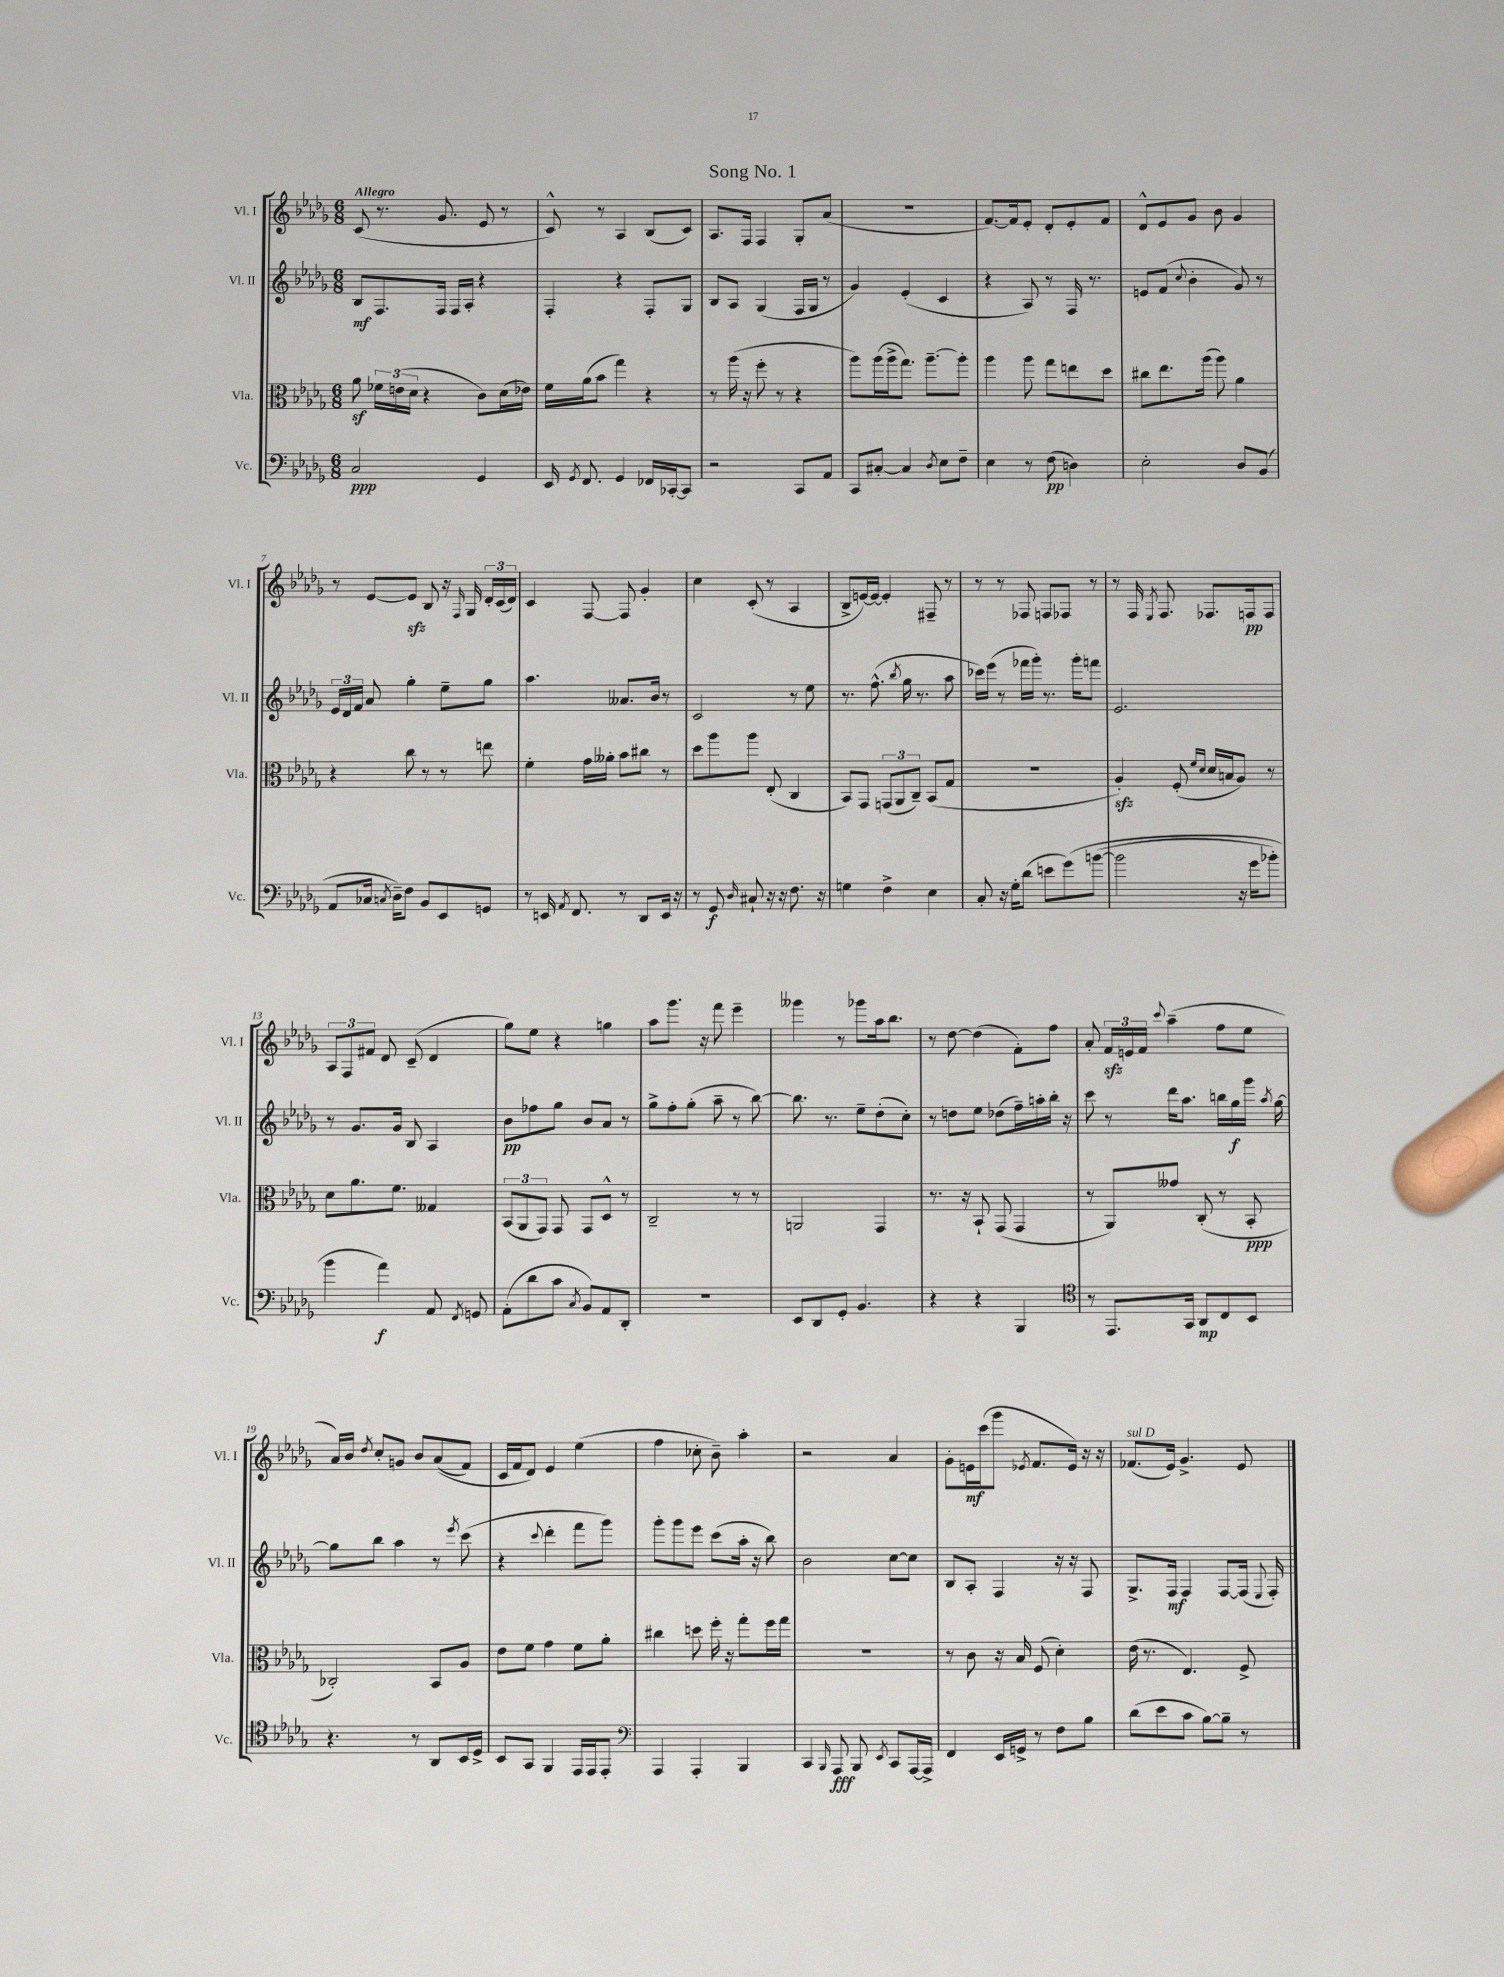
\header { title = "Song No. 1" }
<<
\new StaffGroup <<
\new Staff = "s0" \with { instrumentName = "Vl. I" shortInstrumentName = "Vl. I" } {
    \clef treble \key des \major \numericTimeSignature \time 6/8 \tempo "Allegro"
    \autoBeamOff c'8( r8. ges'8. ees'8 r8 |
    c'8-^) r8 aes4 bes8[( c'8]) |
    aes8.[ f16] f4 ges8[-. aes'8]( |
    R2. |
    f'8.[~) f'16 ees'8]-. des'8[-. ees'8-. f'8] |
    des'8[-^ ees'8 ges'8] bes'8 ges'4 |
    r8 ees'8[~ ees'8]\sfz bes8 r16 \grace { f16 } ges16 \tuplet 3/2 { des'16[-. c'16( des'16]) } |
    c'4 f8~ f8 ges'4-. |
    c''4 c'8-.( r8 aes4 |
    bes8[-> e'16~) e'16]~ e'4-. fis8-- r8 |
    r8 r8 fes8 f8[ fes8] r8 |
    r8 f16 \acciaccatura { ees8 } f8. fes8.[ f16\pp f8] |
    \tuplet 3/2 { aes8[ f8 fis'8] } des'8 c'8--( des'4 |
    ges''8[) ees''8] r4 g''4 |
    aes''8[ ges'''8.] r16 f'''8 ees'''4-- |
    geses'''4 r8 ges'''8[ aes''16 bes''8.] |
    r8 des''8~ des''4( f'8[-.) f''8] |
    aes'8-. \tuplet 3/2 { f'16[\sfz e'16 f'16] } \appoggiatura { c'''8 } aes''4--( f''8[ ees''8] |
    aes'16[) bes'16] \acciaccatura { des''8 } c''8[-. g'8] bes'8[ aes'8(\( f'8]) |
    c'16[ f'16 des'8]\) ees'4 ees''4( |
    f''4 ces''8-. bes'8--) aes''4-. |
    r2 aes'4 |
    ges'8[-. e'16\mf c'''16( ges'''8] \acciaccatura { ees'8 } f'8.[ ees'16]) r16 r16 |
    fes'8.[^\markup { \italic "sul D" }( ees'16]) ges'4.-> ees'8 \bar "|." |
}
\new Staff = "s1" \with { instrumentName = "Vl. II" shortInstrumentName = "Vl. II" } {
    \clef treble \key des \major \numericTimeSignature \time 6/8
    \autoBeamOff bes8[\mf f8. f16] f16[ aes16]-. r4 |
    f4-. r4 f8[-. ges8] |
    bes8[ aes8] ges4( f16[ ges16] r8 |
    ges'4) ees'4-.( c'4 |
    r4 aes8) r8 f16 r8. |
    e'8[ f'8]( \appoggiatura { c''8 } bes'4-. ges'8) r8 |
    \tuplet 3/2 { ees'16[ des'16 f'16] } aes'8 ges''4-. ees''8[-- ges''8] |
    aes''4. aeses'8.[ bes'16] r8 |
    c'2 r8 ees''8 |
    r8. f''8.-^( \acciaccatura { bes''8 } ges''16 r8. aes''8 |
    ces'''16[) ees'''16]( r8 fes'''16[ ges'''16]-.) r8. ges'''16[-. f'''8] |
    ees'2. |
    r8 ges'8.[ ges'16] bes8 aes4 |
    bes'8[\pp fes''8 ges''8] bes'8[ aes'8] r8 |
    ges''8[-> f''8-. ges''8]-.( aes''8-- r8 bes''8~) |
    bes''8. r8. ees''8[-- des''8-.( c''8]-.) |
    r8 d''8[ ees''8] des''8[( f''16--) a''16-. bes''16]-. r16 |
    c'''8 r8 des'''16[ aes''8.] b''16[ ges''16\f ges'''16] \acciaccatura { aes''8 } ges''16~ |
    ges''8[ bes''8] aes''4 r8 \acciaccatura { ees'''8 } c'''8( |
    r4 \appoggiatura { c'''8 } des'''4-. f'''8[ ges'''8]) |
    ges'''8[-. ges'''8 ees'''8] c'''8[( aes''16]-. r16 bes''8) |
    bes'2 c''8[~ c''8] |
    bes8[ aes8]-. f4 r16 r16 f8 |
    ges8.[-> f16]\mf f4 f8[~ f16]( \appoggiatura { ees8 } f16-.) \bar "|." |
}
\new Staff = "s2" \with { instrumentName = "Vla." shortInstrumentName = "Vla." } {
    \clef alto \key des \major \numericTimeSignature \time 6/8
    \autoBeamOff aes'8\sf \tuplet 3/2 { fes'16[ e'16( des'16] } r4 c'8[) des'16( ees'16]) |
    f'16[ aes'16( bes'8] ges''4) r4 |
    r8 aes''16( r16 f''8-. r8 r4 |
    aes''8[) aes''16( aes''16-> ges''8.]) aes''8.[~-- aes''8]-. |
    aes''4 aes''8 ges''8[ e''8 des''8] |
    cis''8[ ees''8. aes''16]( aes''8) aes'4 |
    r4 c''8 r8 r8 e''8 |
    f'4-. ges'16[ aeses'16]-. bes'8[ cis''8] r8 |
    des''8[ aes''8 aes''8] ees8-.( c4 |
    bes,8[) ges,8] \tuplet 3/2 { g,8[( aes,8 c8]--) } bes,8[( ges8] |
    R2. |
    aes4-.\sfz) f8-.( \grace { f'16[ des'16] } des'16[ b16 aes8]) r8 |
    des'8[ aes'8. f'8.] geses4 |
    \tuplet 3/2 { bes,8[( aes,8 ges,8]) } ges,8 ges,8[ des8]-^ r8 |
    c2-- r8 r8 |
    a,2 ges,4 |
    r8. r16 bes,8-! ges,8( ges,4 |
    r8 aes,8[) geses'8] c8-.( r8 bes,8-.\ppp |
    ces2-.) bes,8[ aes8] |
    ees'8[ f'8] ges'4 f'8[ aes'8]-. |
    cis''4 d''8 f''16-. r16 ges''8[-. f''16 ges''16] |
    R2. |
    r8 c'8 r16 bes16 f8( des'4-.) |
    ees'16( r8. ees4.) f8-> \bar "|." |
}
\new Staff = "s3" \with { instrumentName = "Vc." shortInstrumentName = "Vc." } {
    \clef bass \key des \major \numericTimeSignature \time 6/8
    \autoBeamOff c2\ppp ges,4 |
    ees,16 \acciaccatura { ges,8 } f,8. ges,4 fes,16[ ces,16~-. ces,8] |
    r2 c,8[ aes,8] |
    c,8[ cis8]~-. cis4 \acciaccatura { des8 } ees8[ f8]-- |
    ees4 r8 f8\pp( d4) |
    ees2-. des8[ bes,8]( |
    aes,8[ ces16] \acciaccatura { c8 } des16[--) f8] bes,8[ ees,8 g,8] |
    r8 e,16 \acciaccatura { aes,8 } f,8. r8 des,8[ e,16] r16 |
    r8 ges,8\f \grace { des16 } cis8-! r16 r16 f8. r16 |
    g4 f4-> ees4 |
    c8-. r16 ges16[-. des'8]( e'8[ ges'8)\( b'8]~( |
    b'2 r16 ges'16[ bes'8]-.) |
    bes'4 aes'4\f\) aes,8 \acciaccatura { f,8 } g,8 |
    aes,8[-.( des'8 c'8] \acciaccatura { c8 } bes,8[) aes,8 des,8]-. |
    R2. |
    ees,8[ des,8 ges,8]-. bes,4. |
    r4 r4 bes,,4 |
    \clef tenor r8 ees,8.[ ges,16] aes,8[\mp c8 bes,8] |
    r4. r8 aes,8[ bes,16 des16]-> |
    bes,8[ ges,8] f,4 ees,16[ ees,16 ees,8]-. |
    \clef bass aes,,4 aes,,4-. bes,,4 |
    c,4 \grace { bes,,16 } aes,,8\fff bes,,8 \acciaccatura { ees,8 } c,8[ aes,,16~ aes,,16]-> |
    f,4 ees,16[ g,16]-> r8 f8[ bes8] |
    des'8[( ees'8 c'8] bes8[~) bes8]-- r8 \bar "|." |
}
>>
>>
